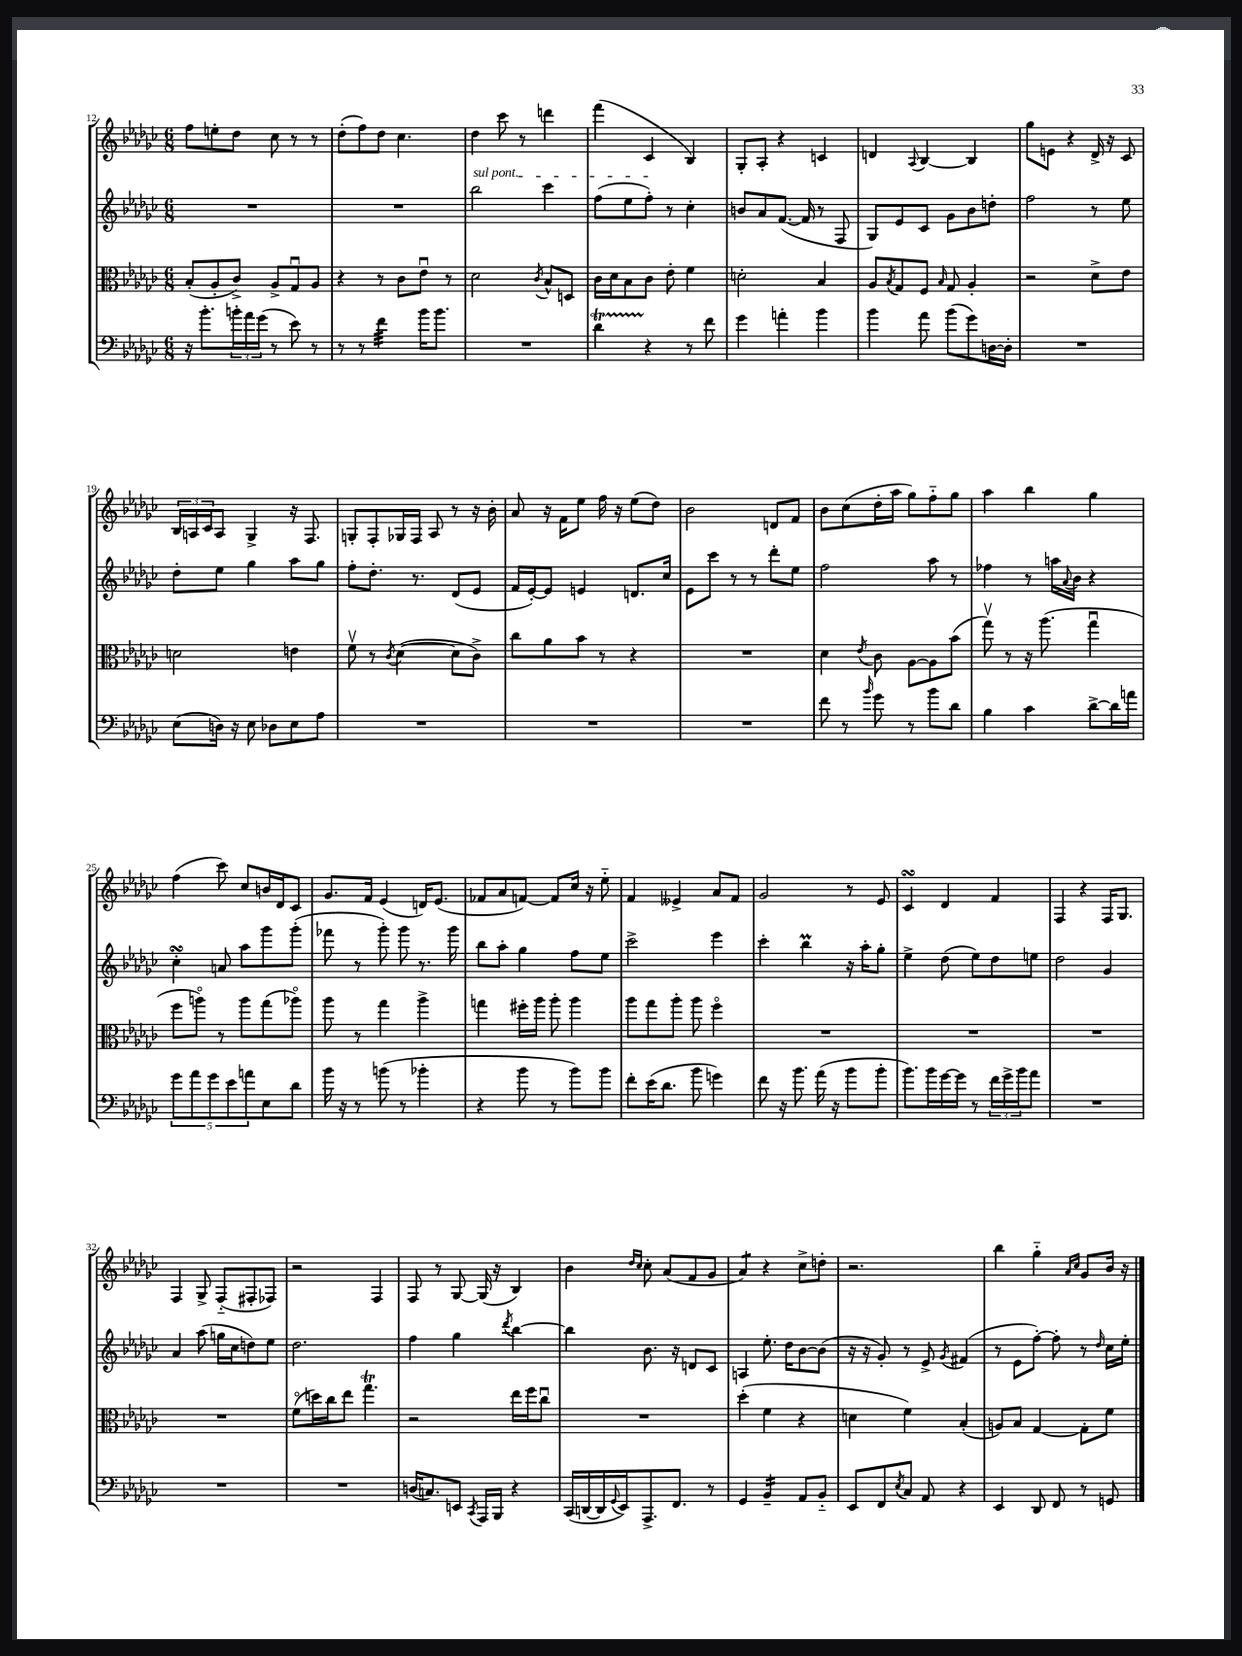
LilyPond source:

<<
\new StaffGroup <<
\new Staff = "s0" {
    \clef treble \key ges \major \numericTimeSignature \time 6/8
    f''8 e''8-. des''8 ces''8 r8 r8 |
    des''8-.( f''8) des''8 ces''4. |
    des''4 ces'''8 r8 d'''4 |
    f'''4( ces'4 bes4) |
    ges8-. aes8-. r4 c'4 |
    d'4 \appoggiatura { aes8 } bes4~ bes4 |
    ges''8 e'8 r4 des'16-> r16 ces'8 |
    \tuplet 3/2 { bes16 a16 ces'16 } a8 ges4-> r16 f8. |
    g8-. f8-. ges16 f16 aes8 r8 r16 bes'16-. |
    aes'8 r16 f'16 ees''8 f''16 r16 ees''8( des''8) |
    bes'2 d'8 f'8 |
    bes'8 ces''8( des''16-. aes''16 ges''8) f''8-_ ges''8 |
    aes''4 bes''4 ges''4 |
    f''4( ces'''8) ces''8 b'16 des'16 ces'8 |
    ges'8. f'16 ees'4( d'16) ees'8.( |
    fes'8 aes'8 f'8~) f'8 ces''16 r16 ees''8-_ |
    f'4 eeses'4-> aes'8 f'8 |
    ges'2 r8 ees'8 |
    ces'4\turn des'4 f'4 |
    f4 r4 f16 ges8. |
    f4 ges8-> f8-_( fis8-. fes8) |
    r2 f4 |
    f8 r8 ges8~ ges16( r16 bes4) |
    bes'4 \grace { des''16 ces''16 } ces''8-. aes'8( f'8 ges'8 |
    aes'4:8) r4 ces''8-> d''8-. |
    r2. |
    bes''4 ges''4-_ \grace { aes'16 ces''16 } ges'8 bes'16 r16 \bar "|." |
}
\new Staff = "s1" {
    \clef treble \key ges \major \numericTimeSignature \time 6/8
    R2. |
    R2. |
    \once \override TextSpanner.bound-details.left.text = \markup { \italic "sul pont." } bes''2\startTextSpan ces'''4 |
    f''8( ees''8 f''8-.\stopTextSpan) r8 ces''4-. |
    b'8 aes'8 f'8.~( f'16 r8 f8 |
    ges8) ees'8 ces'8 ges'8 bes'8 d''8-. |
    f''2 r8 ees''8 |
    des''8-. ees''8 ges''4 aes''8 ges''8 |
    f''8-. des''8.-. r8. des'8( ees'8 |
    f'16 ees'16~-.) ees'8 e'4 d'8. ces''16 |
    ees'8 ces'''8 r8 r8 des'''8-. ees''8 |
    f''2 aes''8 r8 |
    fes''4 r8 a''16 \appoggiatura { aes'8 } bes'16 r4 |
    ces''4-.\turn a'8 aes''8 ges'''8 ges'''8-.( |
    fes'''8 r8 ges'''8-.) ges'''8 r8. ges'''16 |
    bes''8 aes''8-. ges''4 f''8 ees''8 |
    ces'''2-> ees'''4 |
    ces'''4-. bes''4\prall r16 aes''16-. ges''8-. |
    ees''4-> des''8( ees''8) des''8 e''8 |
    des''2 ges'4 |
    aes'4 aes''8( g''16 ces''16 d''8) ees''8 |
    des''2. |
    f''4 ges''4 \acciaccatura { des'''8 } bes''4~ |
    bes''4 bes'8. r16 d'8 ces'8 |
    a4 ees''8.-. des''16 bes'8~ bes'8( |
    r16 r16 ges'8-.) r8 ees'8-> \acciaccatura { ges'8 } fis'4( |
    r8 ees'8 f''8~-.) f''8-. r8 \grace { des''16 } ces''16 ees''16-. \bar "|." |
}
\new Staff = "s2" {
    \clef alto \key ges \major \numericTimeSignature \time 6/8
    bes8-.( aes8-. ces'8->) aes8-> ges8\downbow aes8 |
    r4 r8 ces'8 ees'8\downbow r8 |
    des'2 \acciaccatura { ces'8 } bes8-^ d8 |
    ces'16 des'16 bes8 ces'8 ees'8-. f'4 |
    d'2-. bes4 |
    aes8 \acciaccatura { bes8 } ges8 f8 \grace { bes16 } ges8 aes4-. |
    r2 des'8-> ees'8 |
    d'2 e'4 |
    f'8\upbow r8 \acciaccatura { ces'8 } des'4~( des'8 ces'8->) |
    ces''8 aes'8 bes'8 r8 r4 |
    R2. |
    des'4 \acciaccatura { ees'8 } ces'8 aes8~ aes8 bes'8( |
    ges''8\upbow) r8 r16 aes''8.( ges''4\downbow |
    f''8 a''8\flageolet) r8 a''8 ges''8( aes''8\flageolet) |
    aes''8 r8 ges''4 aes''4-> |
    g''4 fis''16-. aes''16 aes''8-. aes''4 |
    aes''8 ges''8 aes''8-. aes''8 f''4\flageolet |
    R2. |
    R2. |
    R2. |
    R2. |
    f'8\flageolet( d''16) ces''16 ees''8 ges''4.\trill |
    r2 ees''16 f''16 ces''8\downbow |
    R2. |
    des''4-.( f'4 r4 |
    d'4 f'4) bes4-.( |
    a8) bes8 ges4~ ges8-. f'8 \bar "|." |
}
\new Staff = "s3" {
    \clef bass \key ges \major \numericTimeSignature \time 6/8
    r16 bes'8.-. \tuplet 3/2 { b'16-. aes'16 ges'16( } r8 ees'8) r8 |
    r8 r8 f'4:32 bes'16 bes'8. |
    R2. |
    des'4\startTrillSpan r4\stopTrillSpan r8 f'8 |
    ges'4 a'4-. bes'4 |
    bes'4 aes'8 bes'8( ges'8) d16~ d16-. |
    R2. |
    ees8( d16) r16 ees8 des8 ees8 aes8 |
    R2. |
    R2. |
    R2. |
    f'8 r8 \grace { bes'16 } ges'8 r8 bes'8 des'8 |
    bes4 ces'4 des'8~-> des'16 a'16 |
    \tuplet 5/4 { ges'8 aes'8 ges'8 ees'8 a'8 } ees8 des'8 |
    bes'16 r16 r8 b'8( r8 bes'4-. |
    r4 bes'8 r8 bes'8) bes'8 |
    f'8-. ees'16( des'8. bes'8 g'4) |
    f'8 r16 bes'8. aes'16( r16 bes'8 bes'8-. |
    bes'8.) bes'16 ges'16~ ges'16 r8 \tuplet 3/2 { f'16 ges'16-> bes'16 } aes'8 |
    R2. |
    R2. |
    R2. |
    d16( c8.) e,8 \acciaccatura { ces,8 } aes,,16 bes,,16 r4 |
    ces,16( d,16~ d,16 \appoggiatura { ges,8 } ees,16) aes,,8.-> f,8. r8 |
    ges,4 bes,4:16-- aes,8 bes,8-_ |
    ees,8 f,8 \acciaccatura { ees8 } ces8 aes,8 r4 |
    ees,4 des,8 f,8 r8 g,8 \bar "|." |
}
>>
>>
\layout { \context { \Score currentBarNumber = #12 } }
